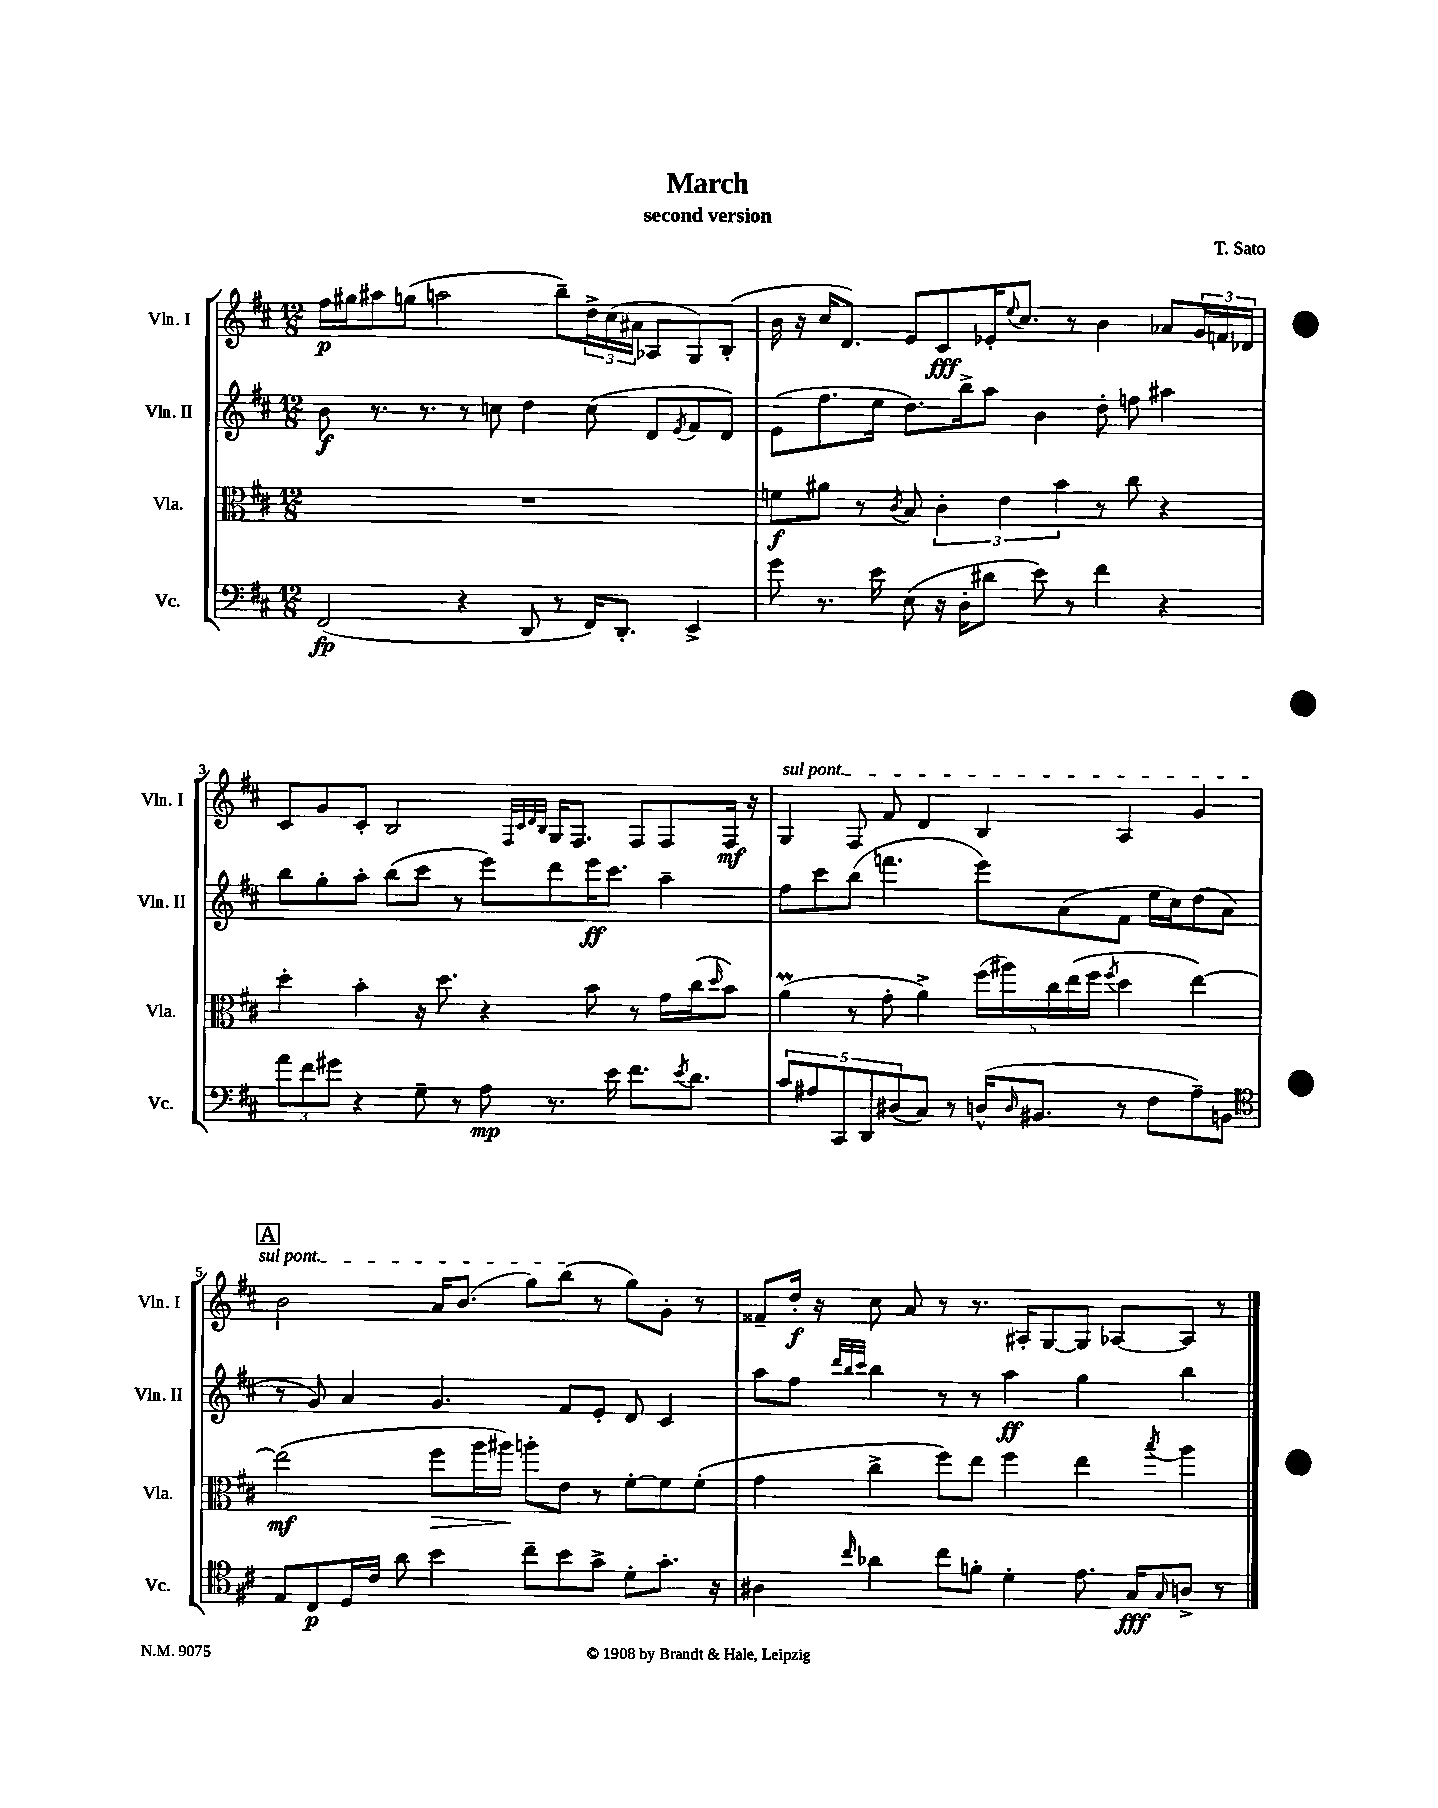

**kern	**kern	**kern	**kern
*staff4	*staff3	*staff2	*staff1
*clefF4	*clefC3	*clefG2	*clefG2
*k[f#c#]	*k[f#c#]	*k[f#c#]	*k[f#c#]
*M12/8	*M12/8	*M12/8	*M12/8
(2FF#	1.r	8b	16ff#
.	.	.	16gg#
.	.	8.r	8aa#
.	.	.	(8gg
.	.	8.r	.
.	.	.	2aa
4r	.	8r	.
.	.	8cc	.
8DD	.	4dd	.
8r	.	.	8bb~)
16FF#)	.	(8cc	24dd^
.	.	.	(24cc#
8.DD'	.	.	.
.	.	.	24a#
.	.	8d	8A-
.	.	8qe	.
4EE^	.	8f#	8G)
.	.	8d)	(8B'
=	=	=	=
8g	8f	(8e	16b
.	.	.	16r
8.r	8a#	8.ff#	16cc#
.	.	.	8.d)
.	8r	.	.
16e	.	16ee	.
.	8qc#	.	.
(8E	8B	8.dd)	8e
16r	6c#'	.	8c#
16D'	.	16bb^	.
8d#	.	8aa	16e-'
.	6e	.	.
.	.	.	8qqee
.	.	.	8.cc#
8e)	.	4b	.
.	6b	.	.
8r	.	.	8r
4f#	8r	8dd'	4b
.	8cc#	8ff	.
4r	4r	4aa#	8a-
.	.	.	24g
.	.	.	24f
.	.	.	24d-
=	=	=	=
12a	4dd'	8bb	8c#
12f#	.	.	.
.	.	8gg'	8g
12g#	.	.	.
4r	4b'	8aa'	8c#'
.	.	(8bb	2B
8G~	16r	8ccc#	.
.	8.dd	.	.
8r	.	8r	.
8A	4r	8eee)	.
.	.	.	32qqF#
.	.	.	32qqc#
.	.	.	32qqd
.	.	.	32qqB
8.r	.	8ddd	16G
.	.	.	8.F#
.	8b	16eee	.
16e	.	8.ccc#	.
8.f#	8r	.	8F#
.	16g	4aa~	8F#
8qe	.	.	.
8.d	(16cc#	.	.
.	16qqdd	.	.
.	8b)	.	16F#
.	.	.	16r
=	=	=	=
10c#	(4a	8ff#	4G
10A#	.	.	.
.	.	8ccc#	.
10CC#	.	.	.
.	8r	(8bb	8F#
10DD	.	.	.
.	8g'	4.fff	8f#
(10D#	.	.	.
8C#)	4a^)	.	4d
8r	.	.	.
(16D^^	(20ff#	8eee)	4B
.	20aa#)	.	.
16qqD	.	.	.
8.BB#	.	.	.
.	20cc#	.	.
.	.	(8a	.
.	(20ee	.	.
.	20ff#	.	.
.	8qff#	.	.
8r	4dd	8f#	4A
8F#	.	16ee	.
.	.	16cc#)	.
8A#~)	[4ee)	(8dd	4g
8BB	.	8a	.
=	=	=	=
*clefC4	*	*	*
8E	(2ee]	8r	2b
8C#	.	8g)	.
16D	.	4a	.
16c#	.	.	.
8a	.	.	.
4b	8ff#	4.g	16a
.	.	.	(8.b
.	16aa	.	.
.	16aa#)	.	.
8cc#~	8aa'	.	8gg)
8b	8e	8f#	(8bb
8g^	8r	8e'	8r
8d'	[8f#'	8d	8gg)
8.g'	8f#]	4c#	8g'
.	(8f#'	.	8r
16r	.	.	.
=	=	=	=
4A#	4g	8aa	8f##~
.	.	8ff#	16dd'
.	.	.	16r
.	.	32qqddd	.
.	.	32qqbb	.
16qqcc#	.	32qqccc#	.
4a-	4cc#^	4bb	8cc#
.	.	.	8a
8cc#	8ff#)	8r	8r
8f'	8ee	8r	8.r
4d'	4ff#	4aa	.
.	.	.	16A#'
.	.	.	[8G
8.e	4ee	4gg	8G]
.	.	.	[8A-
16G	.	.	.
16qqG	8qbb	.	.
8A^	4aa	4bb	8A-]
8r	.	.	8r
==	==	==	==
*-	*-	*-	*-
